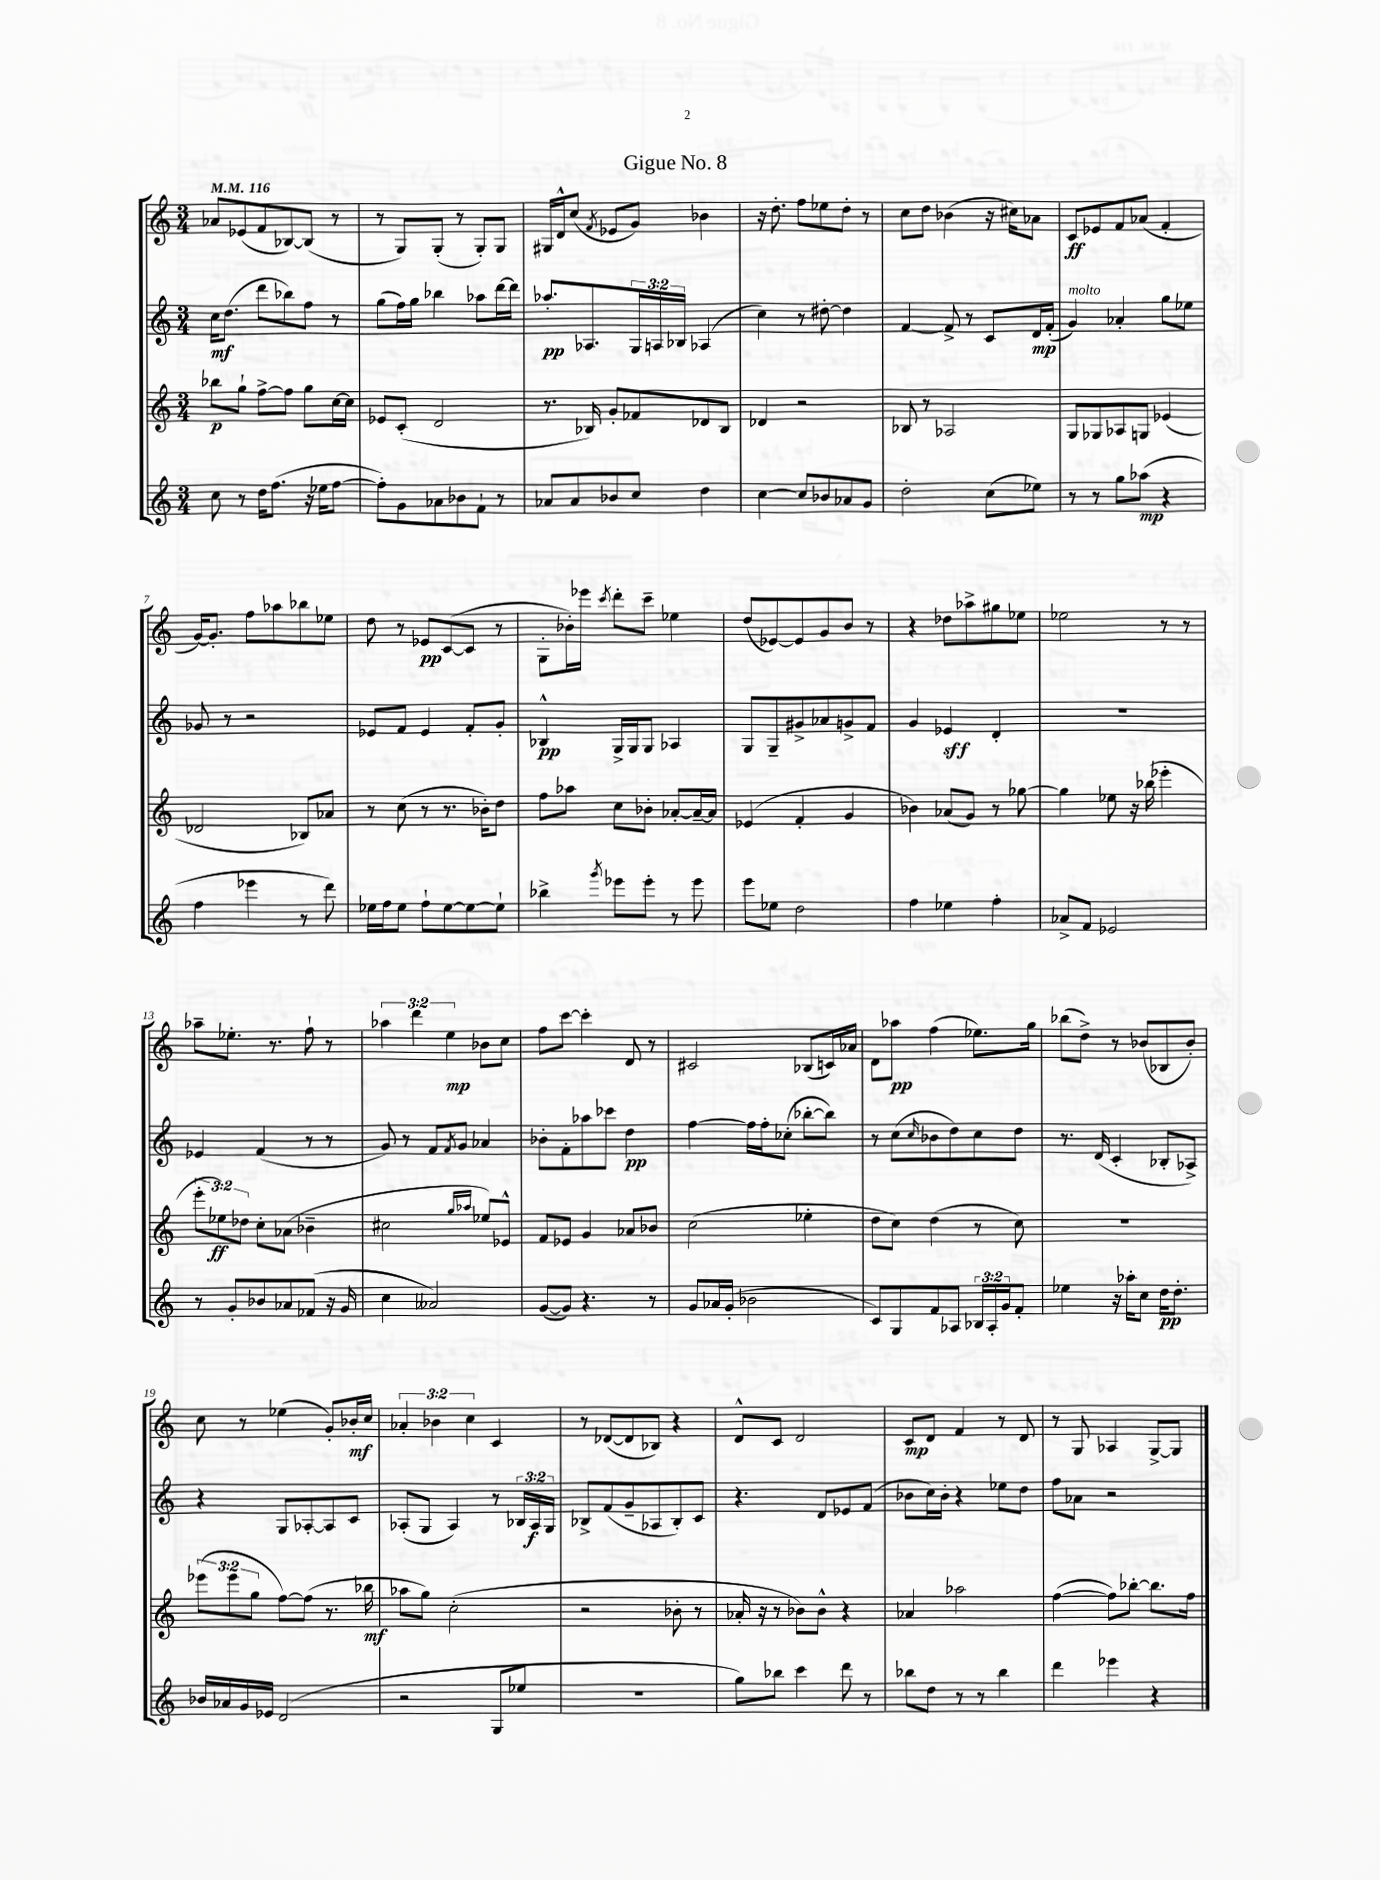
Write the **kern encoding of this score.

**kern	**dynam	**kern	**dynam	**kern	**dynam	**kern	**dynam
*part4	*part4	*part3	*part3	*part2	*part2	*part1	*part1
*staff4	*staff4	*staff3	*staff3	*staff2	*staff2	*staff1	*staff1
*clefG2	*	*clefG2	*	*clefG2	*	*clefG2	*
*k[]	*	*k[]	*	*k[]	*	*k[]	*
*M3/4	*	*M3/4	*	*M3/4	*	*M3/4	*
*MM116	*	*MM116	*	*MM116	*	*MM116	*
=1	=1	=1	=1	=1	=1	=1	=1
8cc\	.	8bb-X\L	p	16cc\KL	mf	8a-X/L	.
.	.	.	.	(8.dd\J	.	.	.
8r	.	8gg`\J	.	.	.	(8e-X/	.
16dd\KL	.	[8ff^\L	.	8ddd\L	.	8f/	.
(8.ff\J	.	.	.	.	.	.	.
.	.	8ff\J]	.	8bb-X\)	.	[8B-X/)	.
16r	.	8gg\L	.	8ff\J	.	(8B-/J]	.
16ee-X\KL	.	.	.	.	.	.	.
[8ff\J	.	[16cc\L	.	8r	.	8r	.
.	.	16cc\JJ]	.	.	.	.	.
=2	=2	=2	=2	=2	=2	=2	=2
8ff'\L])	.	8e-X/L	.	(8gg\L	.	8r	.
8g\	.	(8c'/J	.	16ff\L)	.	8G/L)	.
.	.	.	.	16gg\JJ	.	.	.
8a-X\	.	2d/	.	4bb-X\	.	(8G'/J	.
8b-X\	.	.	.	.	.	8r	.
8f`\J	.	.	.	8aa-X\L	.	8G'/L)	.
8r	.	.	.	[16ddd\L	.	8G/J	.
.	.	.	.	16ddd\JJ]	.	.	.
=3	=3	=3	=3	=3	=3	=3	=3
8a-X/L	.	8.r	.	8.aa-X'/L	pp	16G#X/LL	.
.	.	.	.	.	.	16d^^/J	.
8a-/	.	.	.	.	.	(8cc/J	.
.	.	16B-X/)	.	8.A-X/	.	.	.
.	.	.	.	.	.	8qf/	.
8b-X/	.	8g'/L	.	.	.	8e-X/L	.
8cc/J	.	8f-X/	.	24G/L	.	8g/J)	.
.	.	.	.	24An/	.	.	.
.	.	.	.	24B-X/JJ	.	.	.
4dd\	.	8d-X/	.	(4A-X/	.	4b-X\	.
.	.	8B-/J	.	.	.	.	.
=4	=4	=4	=4	=4	=4	=4	=4
[4cc\	.	4d-X/	.	4cc\)	.	16r	.
.	.	.	.	.	.	8.dd'\	.
8cc/L]	.	2r	.	8r	.	8ff\L	.
8b-X/	.	.	.	[8dd#X'\	.	8ee-X\	.
8a-X/	.	.	.	4dd#\]	.	8dd'\J	.
8g/J	.	.	.	.	.	8r	.
=5	=5	=5	=5	=5	=5	=5	=5
2dd'\	.	8B-X/	.	[4f/	.	8cc\L	.
.	.	8r	.	.	.	8dd\J	.
.	.	2A-X/	.	8f^/]	.	(4b-X\	.
.	.	.	.	8r	.	.	.
(8cc\L	.	.	.	8c/L	.	16r	.
.	.	.	.	.	.	16cc#X\KL)	.
8ee-X\J)	.	.	.	16d/L	mp	8a-X\J	.
.	.	.	.	(16f'/JJ	.	.	.
=6	=6	=6	=6	=6	=6	=6	=6
!	!	!	!	!LO:TX:a:i:t=molto	!	!	!
8r	.	8G/L	.	4g/)	.	8c/L	ff
8r	.	8G-X/	.	.	.	8e-X/	.
8gg\L	.	8A-X/	.	4a-X'/	.	8f/	.
(8aa-X\J	mp	8Gn/J	.	.	.	(8a-X/J	.
4r	.	(4e-X/	.	8gg\L	.	4f'/	.
.	.	.	.	8ee-X\J	.	.	.
!!LO:LB:g=z
=7	=7	=7	=7	=7	=7	=7	=7
4ff\	.	2d-X/	.	8g-X/	.	[16g/KL)	.
.	.	.	.	.	.	8.g'/J]	.
.	.	.	.	8r	.	.	.
4eee-X\	.	.	.	2r	.	8ff\L	.
.	.	.	.	.	.	8aa-X\	.
8r	.	8B-X/L)	.	.	.	8bb-X\	.
8ddd\)	.	8a-X/J	.	.	.	8ee-X\J	.
=8	=8	=8	=8	=8	=8	=8	=8
16ee-X\LL	.	8r	.	8e-X/L	.	8dd\	.
16ff\J	.	.	.	.	.	.	.
8ee-\J	.	(8cc\	.	8f/J	.	8r	.
8ff`\L	.	8r	.	4e-/	.	8e-X/L	pp
[8ee-\	.	8.r	.	.	.	([8c/	.
8ee-\_	.	.	.	8f'/L	.	8c/J]	.
.	.	16b-X'\KL)	.	.	.	.	.
8ee-`\J]	.	8dd\J	.	8g'/J	.	8r	.
=9	=9	=9	=9	=9	=9	=9	=9
4bb-X^\	.	8ff\L	.	4B-X^^/	pp	8G'\L	.
.	.	8aa-X\J	.	.	.	16b-X'\L)	.
.	.	.	.	.	.	16eee-X\JJ	.
8qggg/	.	.	.	.	.	8qccc/	.
8eee-X\L	.	8cc\L	.	16G^/LL	.	8ddd'\L	.
.	.	.	.	16G/J	.	.	.
8eee-'\J	.	8b-X'\J	.	8G/J	.	8ccc~\J	.
8r	.	[8a-X'/L	.	4A-X/	.	4ee-X\	.
8eee-\	.	16a-~/L_	.	.	.	.	.
.	.	16a-/JJ]	.	.	.	.	.
=10	=10	=10	=10	=10	=10	=10	=10
8eee\L	.	(4e-X/	.	8G/L	.	(8dd/L	.
8ee-X\J	.	.	.	8G~/	.	[8e-X/)	.
2dd\	.	4f'/	.	8g#X^/	.	8e-/]	.
.	.	.	.	8a-X/	.	8g/	.
.	.	4g/	.	8gn^/	.	8b/J	.
.	.	.	.	8f/J	.	8r	.
=11	=11	=11	=11	=11	=11	=11	=11
4ff\	.	4b-X\)	.	4g/	.	4r	.
4ee-X\	.	(8a-X/L	.	4e-X/	sff	8dd-X\L	.
.	.	8g/J)	.	.	.	8aa-X^\	.
4ff'\	.	8r	.	4d'/	.	8gg#X\	.
.	.	[8gg-X\	.	.	.	8ee-X\J	.
=12	=12	=12	=12	=12	=12	=12	=12
8a-X^/L	.	4gg-\]	.	2.r	.	2ee-X\	.
8f/J	.	.	.	.	.	.	.
2e-X/	.	8ee-X\	.	.	.	.	.
.	.	16r	.	.	.	.	.
.	.	(16bb-X\	.	.	.	.	.
.	.	4eee-X'\	.	.	.	8r	.
.	.	.	.	.	.	8r	.
!!LO:LB:g=z
=13	=13	=13	=13	=13	=13	=13	=13
8r	.	12eee'\L	.	4e-X/	.	8aa-X~\L	.
.	.	12ee-X\)	ff	.	.	.	.
8g'/L	.	.	.	.	.	8.ee-X'\J	.
.	.	12dd-X\J	.	.	.	.	.
8b-X/	.	8cc'\L	.	(4f/	.	.	.
.	.	.	.	.	.	8.r	.
8a-X/	.	(8a-X\J	.	.	.	.	.
(8f-X/J	.	4b-X~\	.	8r	.	8ff`\	.
16r	.	.	.	8r	.	8r	.
16g/	.	.	.	.	.	.	.
=14	=14	=14	=14	=14	=14	=14	=14
4cc\	.	2cc#X\	.	8g/)	.	6aa-X\	.
.	.	.	.	8r	.	.	.
.	.	.	.	.	.	6ddd\	.
2a--X/)	.	.	.	8f/L	.	.	.
.	.	.	.	.	.	6ee\	mp
.	.	.	.	8qf/	.	.	.
.	.	.	.	8g/J	.	.	.
.	.	16qqgg/LL	.	.	.	.	.
.	.	16qqaa-X/JJ	.	.	.	.	.
.	.	8ee-X/L)	.	4a-X/	.	8b-X\L	.
.	.	8e-X^^/J	.	.	.	8cc\J	.
=15	=15	=15	=15	=15	=15	=15	=15
([8g/L	.	8f/L	.	8b-X'\L	.	8ff\L	.
8g/J])	.	8e-X/J	.	8f'\	.	[8ccc\J	.
4.r	.	4g/	.	8aa-X\	.	4ccc'\]	.
.	.	.	.	8ccc-X\J	.	.	.
.	.	8a-X/L	.	4dd\	pp	8d/	.
8r	.	8b-X/J	.	.	.	8r	.
=16	=16	=16	=16	=16	=16	=16	=16
8g/L	.	(2cc\	.	[4ff\	.	2c#X/	.
16a-X/L	.	.	.	.	.	.	.
(16g'/JJ	.	.	.	.	.	.	.
2b-X\	.	.	.	16ff\LL]	.	.	.
.	.	.	.	16ff'\J	.	.	.
.	.	.	.	(8cc-X'\J	.	.	.
.	.	4ee-X'\	.	[8bb-X'\L	.	(8B-X/L	.
.	.	.	.	8bb-\J])	.	16cn/L)	.
.	.	.	.	.	.	16a-X/JJ	.
=17	=17	=17	=17	=17	=17	=17	=17
8c/L)	.	8dd\L	.	8r	.	8d\L	.
8G/	.	8cc\J)	.	(8cc\L	.	8aa-X\J	pp
.	.	.	.	16qqcc/	.	.	.
8f/	.	(4dd\	.	8b-X\	.	(4ff\	.
8A-X/J	.	.	.	8dd\)	.	.	.
24B-X/LL	.	8r	.	8cc\	.	8.ee-X\L)	.
24A-'/	.	.	.	.	.	.	.
24g/J	.	.	.	.	.	.	.
8f'/J	.	8cc\)	.	8dd\J	.	.	.
.	.	.	.	.	.	16gg\Jk	.
=18	=18	=18	=18	=18	=18	=18	=18
4ee-X\	.	2.r	.	8.r	.	(8bb-X\L	.
.	.	.	.	.	.	8dd^\J)	.
.	.	.	.	(16d/	.	.	.
16r	.	.	.	4c'/	.	8r	.
16aa-X'\KL	.	.	.	.	.	.	.
8cc\J	.	.	.	.	.	(8b-X/L	.
16dd\KL	pp	.	.	8B-X'/L	.	8B-X/	.
8.dd'\J	.	.	.	.	.	.	.
.	.	.	.	8A-X^/J)	.	8b-'/J)	.
!!LO:LB:g=z
=19	=19	=19	=19	=19	=19	=19	=19
16b-X/LL	.	(12eee-X\L	.	4r	.	8cc\	.
16a-X/	.	.	.	.	.	.	.
.	.	12eee-\	.	.	.	.	.
16g/	.	.	.	.	.	8r	.
.	.	12gg\J	.	.	.	.	.
16e-X/JJ	.	.	.	.	.	.	.
(2d/	.	[8ff\L)	.	8G/L	.	(4ee-X\	.
.	.	(8ff\J]	.	[8A-X'/	.	.	.
.	.	8.r	.	8A-/]	.	8g'/L)	.
.	.	.	.	8c/J	.	16b-X'/L	mf
.	.	16bb-X\	mf	.	.	16cc/JJ	.
=20	=20	=20	=20	=20	=20	=20	=20
2r	.	8aa-X\L	.	(8A-X'/L	.	6a-X'/	.
.	.	8gg\J)	.	8G/J	.	.	.
.	.	.	.	.	.	6b-X\	.
.	.	(2cc'\	.	4A-/)	.	.	.
.	.	.	.	.	.	6cc\	.
8G/L	.	.	.	8r	.	4c/	.
8ee-X/J	.	.	.	24B-X/LL	.	.	.
.	.	.	.	24A-/	f	.	.
.	.	.	.	24G/JJ	.	.	.
=21	=21	=21	=21	=21	=21	=21	=21
2.r	.	2r	.	8B-X^/L	.	8r	.
.	.	.	.	(8f/	.	([8d-X/L	.
.	.	.	.	8g~/	.	8d-/]	.
.	.	.	.	8A-X/	.	8B-X/J)	.
.	.	8b-X'\	.	8B-'/)	.	4r	.
.	.	8r	.	8c/J	.	.	.
=22	=22	=22	=22	=22	=22	=22	=22
8gg\L)	.	16a-X'/	.	4.r	.	8d^^/L	.
.	.	16r	.	.	.	.	.
8bb-X\J	.	8r	.	.	.	8c/J	.
4ccc\	.	8b-X\L)	.	.	.	2d/	.
.	.	8b-^^\J	.	8d/L	.	.	.
8ddd\	.	4r	.	8e-X/	.	.	.
8r	.	.	.	(8f/J	.	.	.
=23	=23	=23	=23	=23	=23	=23	=23
8bb-X\L	.	4a-X/	.	8b-X\L	.	8c/L	mp
8dd\J	.	.	.	16cc\L)	.	8d/J	.
.	.	.	.	16b-'\JJ	.	.	.
8r	.	2aa-X\	.	4r	.	4f/	.
8r	.	.	.	.	.	.	.
4bb-\	.	.	.	8ee-X\L	.	8r	.
.	.	.	.	8dd\J	.	8d/	.
=24	=24	=24	=24	=24	=24	=24	=24
4ddd\	.	([4ff\	.	8ff\L	.	8r	.
.	.	.	.	8a-X\J	.	8G/	.
4eee-X\	.	8ff\L])	.	2r	.	4A-X/	.
.	.	[8bb-X'\J	.	.	.	.	.
4r	.	8.bb-\L]	.	.	.	[8G^/L	.
.	.	.	.	.	.	8G/J]	.
.	.	16ff\Jk	.	.	.	.	.
==	==	==	==	==	==	==	==
*-	*-	*-	*-	*-	*-	*-	*-
